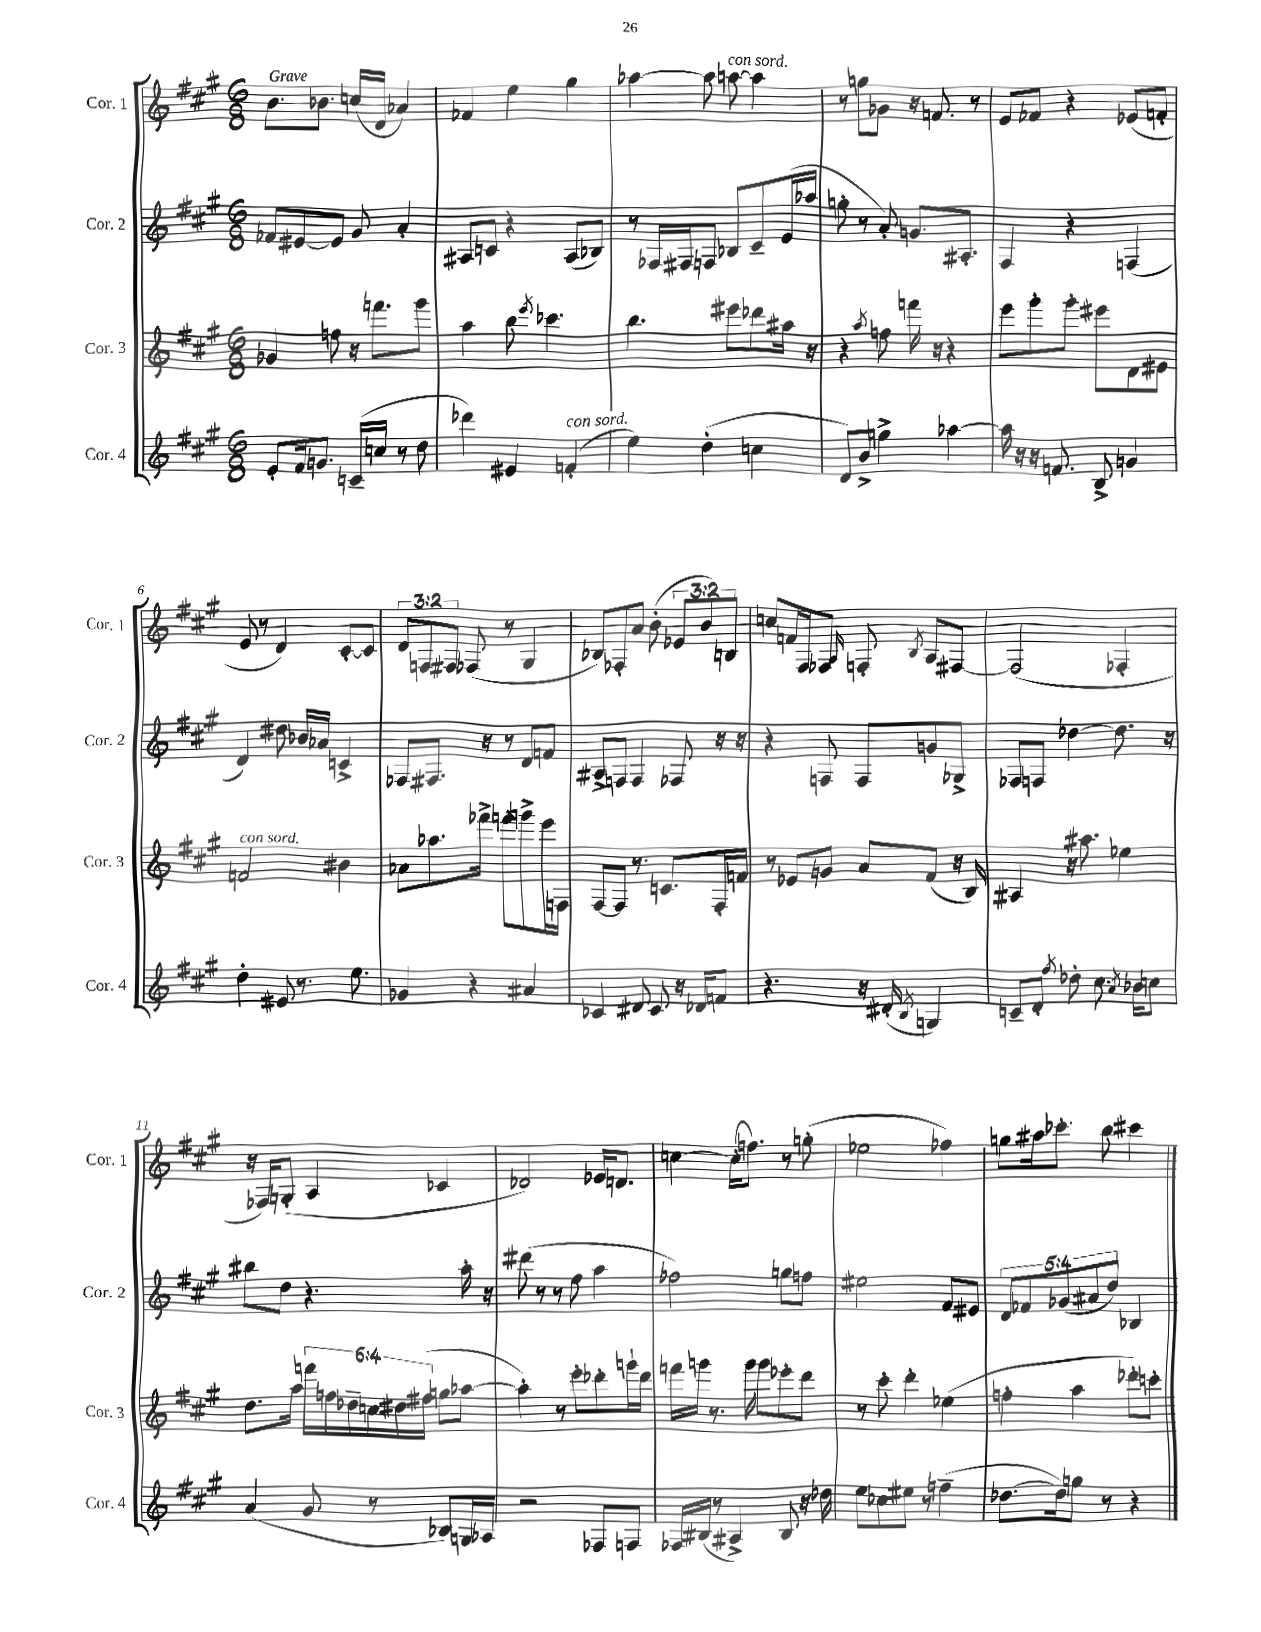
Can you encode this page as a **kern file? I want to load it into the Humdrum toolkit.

**kern	**kern	**kern	**kern
*part4	*part3	*part2	*part1
*staff4	*staff3	*staff2	*staff1
*I"Cor. 4	*I"Cor. 3	*I"Cor. 2	*I"Cor. 1
*I'Cor. 4	*I'Cor. 3	*I'Cor. 2	*I'Cor. 1
*clefG2	*clefG2	*clefG2	*clefG2
*k[f#c#g#]	*k[f#c#g#]	*k[f#c#g#]	*k[f#c#g#]
*M6/8	*M6/8	*M6/8	*M6/8
=1	=1	=1	=1
!	!	!	!LO:TX:a:B:t=Grave
8e'/L	4g-X/	8f-X/L	8.b\L
16f#/k	.	[8e#X/	.
8.gn/J	.	.	8.b-X\J
.	8ffn\	8e#/J]	.
(16cn~/LL	16r	8g#/	(16ccn/LL
16ccn/JJ	8.fffn\L	.	16d/JJ
8r	.	4a'/	4a-X/)
8dd\	8ggg#\J	.	.
=2	=2	=2	=2
4ddd-X\)	4aa\	8A#X/L	4f-X/
.	.	8cn/J	.
4e#X/	8bb\	4r	4ee\
.	8qeee/	.	.
.	4.ccc-X\	.	.
!LO:TX:a:i:t=con sord.	!	!	!
(4fn'/	.	(8A#/L	4gg#\
.	.	8B-X/J)	.
=3	=3	=3	=3
4ee\)	4.bb\	8r	[4aa-X\
.	.	16F-X/LL	.
.	.	16F#X/J	.
(4dd'\	.	8Fn/J	8aa-\]
!	!	!	!LO:TX:a:i:t=con sord.
.	8eee#X\L	8B-X/L	[8aan\
4ccn\	8ddd-X\	8c#~/	4aa\]
.	16aa#X\Jk	(16e/L	.
.	16r	16aa-X/JJ	.
=4	=4	=4	=4
8d/L)	4r	8ggn'\	8r
8b^/J	.	8r	8ggn\L
.	8qaa/	.	.
4ggn^\	8ffn\	8a'/)	8g-X\J
.	16fffn\	8.gn/L	16r
.	16r	.	8.fn/
[4aa-X\	4r	.	.
.	.	8.A#X'/J	.
.	.	.	8r
=5	=5	=5	=5
16aa-\]	8eee\L	4F#/	8e/L
16r	.	.	.
16r	8ggg#'\	.	8f-X/J
8.fn/	.	.	.
.	8ggg#'\J	4r	4r
8B^/	8eee#X\L	.	.
4gn/	8d\	(4Fn/	(8e-X/L
.	8e#X\J	.	8fn'/J
!!LO:LB:g=z
=6	=6	=6	=6
!	!LO:TX:a:i:t=con sord.	!	!
4dd'\	2fn/	4d/)	8e/
.	.	.	8r
8e#X/	.	8dd#X\	4d/)
8.r	.	16b-X/LL	.
.	.	16a-X/JJ	.
.	4b#X\	4cn^/	[8c#'/L
8.ee\	.	.	.
.	.	.	8c#/J]
=7	=7	=7	=7
4g-X/	8a-X\L	8F-X/L	12d/L
.	.	.	12Fn/
.	8.aa-X\	8.F#X/J	.
.	.	.	12F#X/J
4r	.	.	(8F-X/
.	16fff-X^\Jk	16r	.
.	8fffn'\L	8r	8r
4a#X/	8gggn^\	8d/L	4G#/
.	16eee\L	8fn/J	.
.	16Fn\JJ	.	.
=8	=8	=8	=8
4c-X/	[8F#/L	8A#X^/L	8B-X/L)
.	8F#/J]	8Fn/J	8F-X'/
8d#X/	8.r	4F/	8a/J
8c-/	.	.	(8b'\
.	8.cn/L	.	.
16r	.	8F-X/	12e-X/L
16d-X/KL	.	.	.
.	.	.	12b/)
8fn/J	16F#'/L	16r	.
.	.	.	12Bn/J
.	16fn/JJ	16r	.
=9	=9	=9	=9
4.r	8r	4r	8ccn/L
.	8e-X/L	.	16fn/L
.	.	.	16F#/J
.	8gn/J	8Fn/	8F-X/J
.	.	.	16qqA/
16r	8a/L	8F/L	8Fn'/
(16d#X'/	.	.	.
8qB/	.	.	8qB/
4Gn/)	(8f#/J	8gn/	8A/L
.	16r	8G-X^/J	[8F#X/J
.	16B/)	.	.
=10	=10	=10	=10
8cn~/L	4A#X/	8F-X/L	(2F#/]
8d'/J	.	8Fn/J	.
8qff#/	.	.	.
8dd-X'\	16r	[4dd-X\	.
.	8.aa#X\	.	.
8.cc#\	.	.	.
.	4ee-X\	8.dd-\]	4F-X'/
8qa/	.	.	.
16b-X\KL	.	.	.
8ccn\J	.	.	.
.	.	16r	.
!!LO:LB:g=z
=11	=11	=11	=11
(4a/	8.dd\L	8bb#X\L	16r
.	.	.	16F-X/KL)
.	.	8dd\J	(8Gn'/J
.	16aa\Jk	.	.
8g#/	24fffn\LL	4.r	4A/
.	24ffn\	.	.
.	24dd-X~\	.	.
8r	24ccn\	.	.
.	24dd#X\	.	.
.	(24ff#X\JJ	.	.
8B-X/L)	8ggn\L	.	4c-X/
16Gn/L	[8aa-X\J	16aa'\	.
16A-X/JJ	.	16r	.
=12	=12	=12	=12
2r	4aa-'\])	(8ddd#X\	2d-X/)
.	.	8r	.
.	8r	8r	.
.	8eee'\L	8ff#\	.
8F-X/L	8ddd-X'\	4aa\	16e-X/KL
.	.	.	8.dn/J
8Fn/J	16gggn`\L	.	.
.	16ddd-\JJ	.	.
=13	=13	=13	=13
16F-X/LL	16fffn\LL	2ff-X\)	[4ccn\
(16B#X/JJ	16gggn\JJ	.	.
8r	8.r	.	.
4A#X^/)	.	.	(16cc'\KL]
.	16ggg\	.	8.ffn\J)
.	8ggg\L	.	.
8B#/	8eee-X'\	8ggn\L	8r
16r	8ddd\J	8ffn\J	(8ggn'\
16dd-X\	.	.	.
=14	=14	=14	=14
8ee\L	8r	2ee#X\	2ee-X\
8cc-X\	8ccc#'\	.	.
8ee#X\J	4ddd'\	.	.
8r	.	.	.
(4ffn~\	(4ee-X\	8f#/L	4ff-X\)
.	.	8e#X/J	.
=15	=15	=15	=15
[8.dd-X\L	4ffn'\	10d/L	8ggn\L
.	.	10f-X/	.
.	.	.	16aa#X\k
16dd-\k])	.	.	8.ccc-X'\J
.	.	(10g-X/	.
8ggn\J	4aa\	.	.
.	.	10a#X/	.
8r	.	.	8bb\
.	.	10dd/J)	.
4r	8ddd-X'\L)	4B-X/	4ccc#X\
.	8cccn'\J	.	.
==	==	==	==
*-	*-	*-	*-
